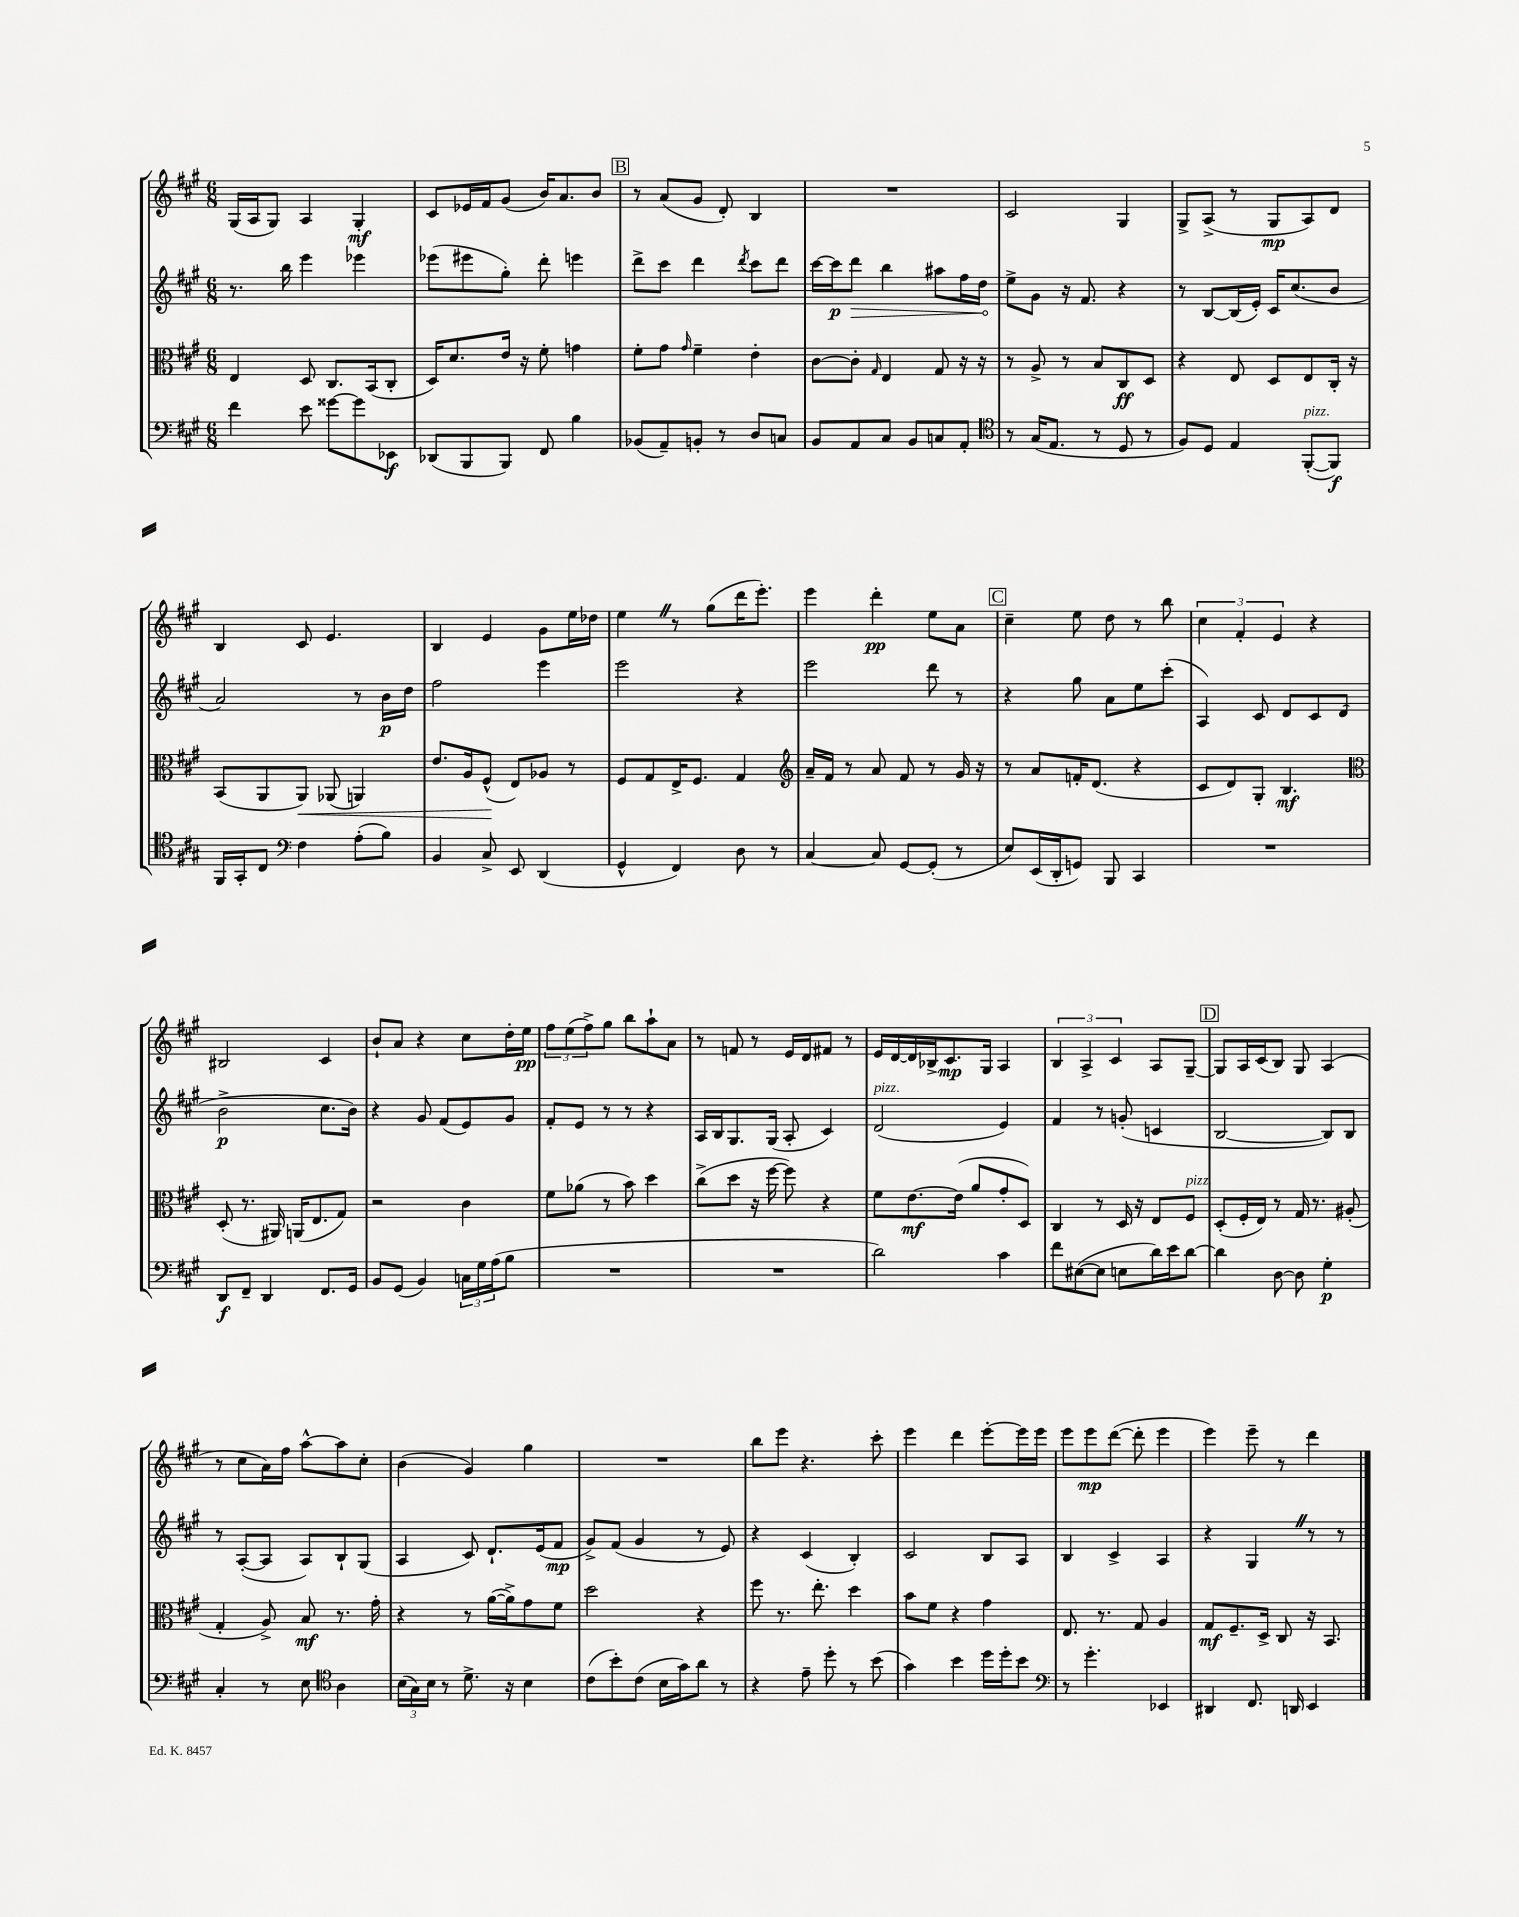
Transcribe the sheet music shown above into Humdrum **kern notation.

**kern	**kern	**kern	**kern
*staff4	*staff3	*staff2	*staff1
*clefF4	*clefC3	*clefG2	*clefG2
*k[f#c#g#]	*k[f#c#g#]	*k[f#c#g#]	*k[f#c#g#]
*M6/8	*M6/8	*M6/8	*M6/8
4f#	4E	8.r	(16G#
.	.	.	16A
.	.	.	8G#)
.	.	16bb	.
8e	8D	4eee	4A
[8g##	8.C#	.	.
8g##]	.	4eee-	4G#'
.	(16BB	.	.
8EE-	8C#'	.	.
=	=	=	=
(8DD-	16D)	(8eee-	8c#
.	8.d	.	.
8BBB	.	8eee#	16e-
.	.	.	16f#
8BBB)	16e	8gg#')	(8g#
.	16r	.	.
8FF#	8f#'	8ddd'	16b)
.	.	.	8.a
4B	4g	4eee	.
.	.	.	8b
=	=	=	=
(8BB-	8f#'	8ddd^	8r
8AA~)	8g#	8ccc#	(8a
.	16qqg#	.	.
8BB'	4f#~	4ddd	8g#
8r	.	.	8d')
.	.	8qddd	.
8D	4e'	8ccc#	4B
8C	.	8ddd	.
=	=	=	=
8BB	[8c#	[16ccc#	2.r
.	.	16ccc#]	.
8AA	8c#']	8ddd	.
.	16qqG#	.	.
8C#	4E	4bb	.
8BB	.	.	.
8C	8G#	8aa#	.
8AA'	16r	16ff#	.
.	16r	16dd	.
=	=	=	=
*clefC4	*	*	*
8r	8r	8ee^	2c#
(16G#	8A^	8g#	.
8.E	.	.	.
.	8r	16r	.
.	.	8.f#	.
8r	8B	.	.
8D	8C#	4r	4G#
8r	8D	.	.
=	=	=	=
8F#)	4r	8r	8G#^
8D	.	[8B	(8A^
4E	8E	(16B]	8r
.	.	16e')	.
.	8D	16c#	8G#
.	.	(8.cc#	.
([8FF#'	8E	.	8A)
8FF#])	16C#'	8b	8d
.	16r	.	.
=	=	=	=
16FF#	(8BB	2a)	4B
16GG#'	.	.	.
8C#	8AA	.	.
*clefF4	*	*	*
4F#	8AA)	.	8c#
.	(8AA-	.	4.e
(8A'	4AA)	8r	.
8B)	.	16b	.
.	.	16dd	.
=	=	=	=
4BB	8.e	2ff#	4B
.	16A	.	.
8C#^	(8F#^^	.	4e
8EE	8E)	.	.
(4DD	8A-	4eee	8g#
.	8r	.	16ee
.	.	.	16dd-
=	=	=	=
4GG#^^	8F#	2eee	4ee
.	8G#	.	.
4FF#)	16E^	.	8r
.	8.F#	.	.
.	.	.	(8gg#
8D	4G#	4r	16ddd
.	.	.	8.eee')
8r	.	.	.
=	=	=	=
*	*clefG2	*	*
[4C#	16a~	2eee	4eee
.	16f#	.	.
.	8r	.	.
8C#]	8a	.	4ddd'
[8GG#	8f#	.	.
(8GG#']	8r	8ddd	8ee
8r	16g#	8r	8a
.	16r	.	.
=	=	=	=
8E)	8r	4r	4cc#~
(16EE	8a	.	.
16DD'	.	.	.
8GG)	16f'	8gg#	8ee
.	(8.d	.	.
8BBB	.	8a	8dd
4CC#	4r	8ee	8r
.	.	(8ccc#'	8bb
=	=	=	=
2.r	8c#	4A)	6cc#
.	8d)	.	.
.	.	.	6f#'
.	8G#'	8c#	.
.	.	.	6e
.	4.B	8d	.
.	.	8c#	4r
.	.	(8d	.
=	=	=	=
*	*clefC3	*	*
8DD	(8D'	2b^	2B#
8FF#~	8.r	.	.
4DD	.	.	.
.	16AA#)	.	.
.	(16AA	.	.
.	8.E	.	.
8.FF#	.	8.cc#	4c#
.	8G#)	.	.
16GG#	.	16b)	.
=	=	=	=
8BB	2r	4r	8b`
(8GG#	.	.	8a
4BB)	.	8g#	4r
.	.	(8f#	.
24C	4c#	8e)	8cc#
24G#	.	.	.
(24A	.	.	.
8B	.	8g#	16dd'
.	.	.	16ee
=	=	=	=
2.r	8f#	8f#'	12ff#
.	.	.	(12ee
.	(8a-	8e	.
.	.	.	12ff#^)
.	8r	8r	8gg#
.	8b)	8r	8bb
.	4dd	4r	8aa`
.	.	.	8a
=	=	=	=
2.r	(8cc#^	16A	8r
.	.	16B	.
.	8dd	8.G#	8f
.	16r	.	8r
.	[16ff#	(16G#	.
.	8ff#])	8A'	16e
.	.	.	16d
.	4r	4c#)	8f#
.	.	.	8r
=	=	=	=
2d)	8f#	(2d	16e
.	.	.	[16d
.	[8.e	.	16d]
.	.	.	16B-^
.	.	.	8.c#
.	(16e]	.	.
.	8a	.	.
.	.	.	16G#
4c#	8g#'	4e)	4A
.	8D)	.	.
=	=	=	=
8f#	4C#	4f#	6B
([8E#	.	.	.
.	.	.	6A^
8E#]	8r	8r	.
.	.	.	6c#
8E	16D	(8g'	.
.	16r	.	.
16d)	8E	4c	8A
16e	.	.	.
[8d	8F#	.	[8G#~
=	=	=	=
4d]	(8D'	[2B	8G#]
.	16F#'	.	16A
.	16E)	.	(16c#
[8D	8r	.	8B)
8D]	16G#	.	8G#
.	8.r	.	.
4G#'	.	8B])	(4A
.	(8A#'	8B	.
=	=	=	=
4C#'	4G#'	8r	8r
.	.	([8A'	8cc#
8r	8A^)	8A]	16a)
.	.	.	16ff#
8E	8B	8A)	[8aa^^
*clefC4	*	*	*
4A	8.r	8B`	8aa]
.	.	(8G#	8cc#'
.	16g#'	.	.
=	=	=	=
(24B	4r	4A	(4b
24G#)	.	.	.
24B	.	.	.
8r	.	.	.
8.d^	8r	8c#)	4g#)
.	([16a	8.d`	.
16r	16a^])	.	.
4B	8g#	.	4gg#
.	.	(16e	.
.	8f#	8f#	.
=	=	=	=
(8c#	2dd	8g#^)	2.r
8b')	.	(8f#	.
(8c#	.	4g#	.
16B	.	.	.
16g#)	.	.	.
8a	4r	8r	.
8r	.	8e)	.
=	=	=	=
4r	8ff#	4r	8bb
.	8.r	.	8eee
8e~	.	(4c#	4.r
.	8.ee'	.	.
8dd'	.	.	.
8r	4dd	4B')	.
(8b	.	.	8ccc#'
=	=	=	=
4g#)	8b	2c#	4eee
.	8f#	.	.
4b	4r	.	4ddd
16dd	4g#	8B	[8eee'
16dd'	.	.	.
8b	.	8A	16eee]
.	.	.	16eee
=	=	=	=
*clefF4	*	*	*
8r	8.E	4B	8eee
4.g#'	.	.	8eee
.	8.r	.	.
.	.	4c#^	([8ddd
.	8G#	.	8ddd']
4EE-	4A	4A	4eee
=	=	=	=
4DD#	8G#	4r	4eee)
.	8.F#~	.	.
8.FF#	.	4G#	8eee~
.	16D^	.	.
.	8C#	.	8r
16DD	.	.	.
4EE	16r	8r	4ddd
.	8.BB	.	.
.	.	8r	.
==	==	==	==
*-	*-	*-	*-
